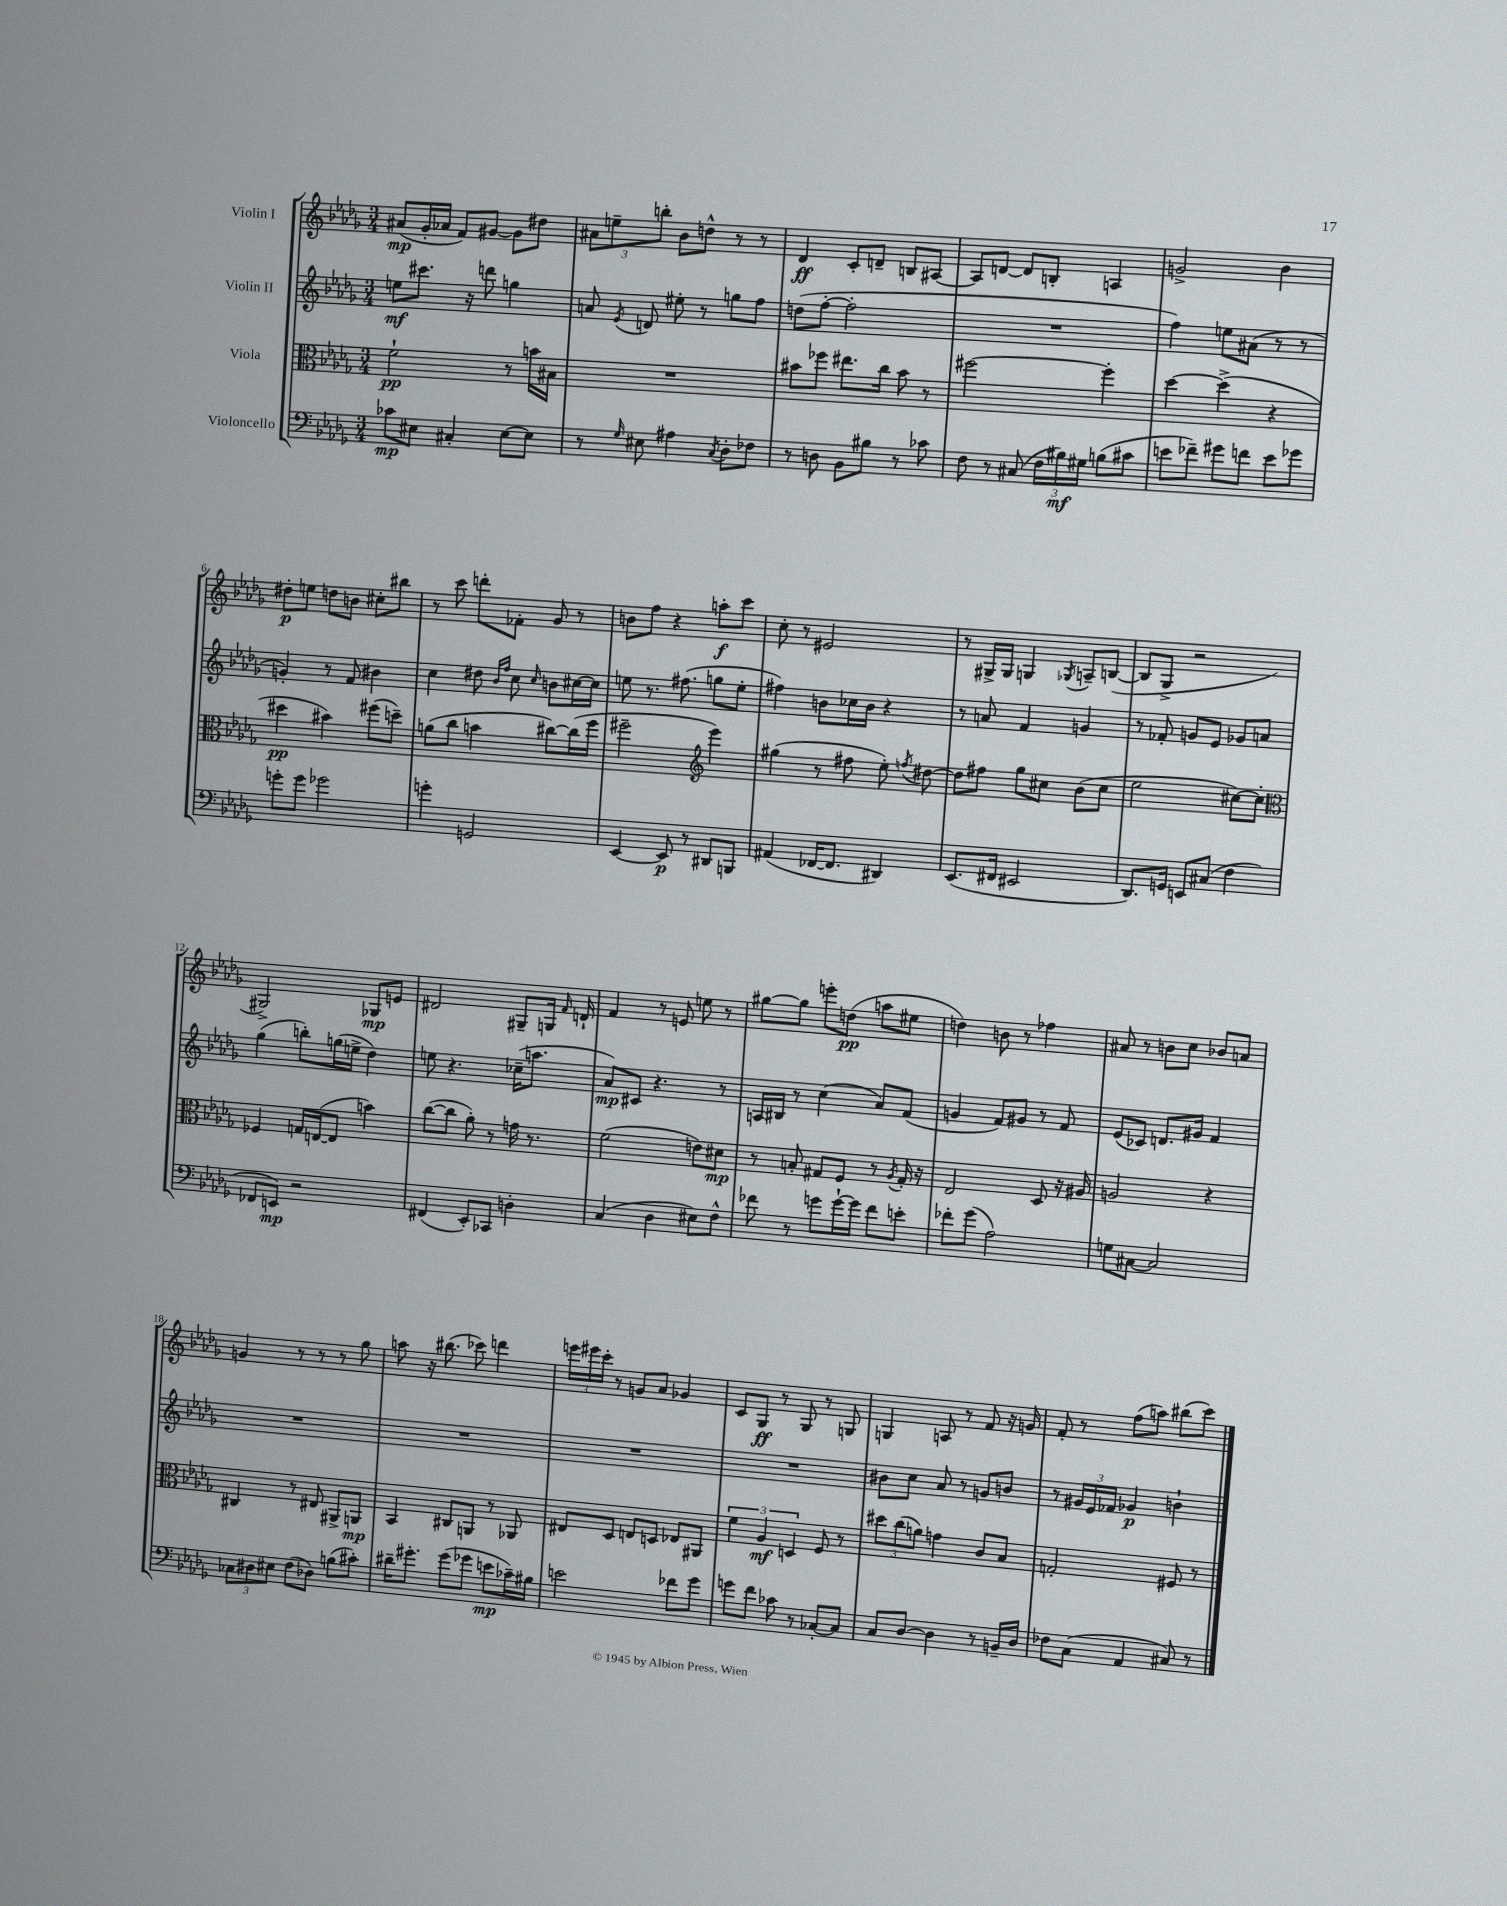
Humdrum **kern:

**kern	**kern	**kern	**kern
*staff4	*staff3	*staff2	*staff1
*clefF4	*clefC3	*clefG2	*clefG2
*k[b-e-a-d-g-]	*k[b-e-a-d-g-]	*k[b-e-a-d-g-]	*k[b-e-a-d-g-]
*M3/4	*M3/4	*M3/4	*M3/4
8c-	2f`	8ee	(8a#
8E#	.	8.ccc#	16g-'
.	.	.	16a-
4C#'	.	.	8f)
.	.	16r	.
.	.	8ddd	[8g#
[8E#	8r	4gg	8g#]
8E#]	16b	.	8dd#
.	16B#	.	.
=	=	=	=
8r	2.r	8a	12a#
.	.	.	12ee~
16qqG-	.	8qe-	.
8E#	.	8d	.
.	.	.	12bb'
4A#	.	8ee#'	8b-
.	.	8r	8dd^^
8qC	.	.	.
8D-'	.	8gg	8r
8F-	.	8ff	8r
=	=	=	=
8r	8b#	(8dd	4d-
8D	8ff-	[8ff'	.
8BB-	8.ee#	2ff']	8c'
8B#	.	.	8d~
.	16cc	.	.
8r	8b#	.	8B
8c-	8r	.	[8A#
=	=	=	=
8F	[2ff#	2.r	8A#]
8r	.	.	[8d
(8C#	.	.	8d]
24F	.	.	8B'
24B#)	.	.	.
24G#	.	.	.
(8B	4ff#']	.	4A
8c#	.	.	.
=	=	=	=
8e	[4dd-	4ff)	2g^
8f-~)	.	.	.
8g#	(4dd-^]	8ee	.
8f	.	(8a#	.
8e	4r	8r	4b-
8g-	.	8r	.
=	=	=	=
8g'	4dd#	4g')	8dd#'
8g	.	.	8ee
2g-	4b#)	8r	8dd
.	.	8f	8b
.	(8ff#	4b#	8cc#'
.	8dd~)	.	8bb#
=	=	=	=
4g'	(8a	4cc	8r
.	8cc	.	8ccc
2GG	4b	8dd#	8ddd'
.	.	16qqb-	.
.	.	16qqff	.
.	.	8cc	8f-'
.	.	16qqcc	.
.	[8cc#)	8b	8g-
.	(16cc#]	[16cc#	8r
.	16ff	16cc#]	.
=	=	=	=
[4EE-	2ff#~	8ee	8b
.	.	8.r	8ff
8EE-]	.	.	4r
.	.	(8.ff#	.
8r	.	.	.
*	*clefG2	*	*
8DD#	4eee-)	8gg	8aa'
8BBB	.	8ee'	8ccc
=	=	=	=
(4AA#	(4gg#	4ff#)	8cc'
.	.	.	8r
[16FF-	8r	8b	2e#
8.FF-]	.	.	.
.	8ff#	16cc-	.
.	.	16b	.
4DD#)	8ee-')	4r	.
.	8qff	.	.
.	[8dd#	.	.
=	=	=	=
(8.EE-	8dd#]	8r	8r
.	8ff#	8a	16G#^
16FF#	.	.	16G#
2EE#	8gg-	4f	4G
.	8cc#	.	.
.	.	.	8qG-
.	(8b-	4g	8A~
.	8cc#	.	([8B
=	=	=	=
8.DD-)	2ee-	8r	8B]
.	.	8f-'	8G-^
16GG	.	.	.
8EE	.	8g	2r
(8C#	.	8e-	.
4F	[8cc#)	8g-	.
.	8cc#']	8a	.
=	=	=	=
*	*clefC3	*	*
8FF-	4F-	(4gg-	2G#^)
8EE)	.	.	.
2r	16G	8bb')	.
.	([16E	.	.
.	8E]	(16gg	.
.	.	16ee^	.
.	4b)	4dd-)	8G-
.	.	.	8e
=	=	=	=
(4FF#	([8cc	8ee	2d#
.	8cc]	4.r	.
8EE-')	8a-')	.	.
8CC-	8r	.	.
4D'	16g	(16cc-~	8G#~
.	8.r	8.aa	.
.	.	.	16G
.	.	.	16qqf
.	.	.	16d`
=	=	=	=
(4C	(2f	8a-)	4f
.	.	8c#	.
4D-	.	4.r	8r
.	.	.	8e
8E#)	8e)	.	8ee
8F^^	8d#	8r	8r
=	=	=	=
8f-	8r	16A	[8gg#
.	.	16B#	.
8r	8B'	8r	8gg#]
8g	8G#	(4cc	8eee'
[16g`	8F	.	(8dd
16g]	.	.	.
8f-	8r	8a-)	8aa
.	8qA-	.	.
8e'	16G#'	(8f	8ee#
.	16r	.	.
=	=	=	=
8f-'	2E-	4g	4dd)
(8g-	.	.	.
2A-)	.	8f)	8b
.	.	8g#	8r
.	8D-	8r	4ff-
.	16r	8f	.
.	16A#	.	.
=	=	=	=
8G	2A	(8e-	8a#
[8C#	.	8c-)	8r
2C#]	.	8.d	8b
.	.	.	8cc
.	.	16g#	.
.	4r	4f	8b-
.	.	.	8a
=	=	=	=
12C-	4C#	2.r	4g
12D#	.	.	.
12E#	.	.	.
(8F	8r	.	8r
8D-)	8E#	.	8r
(8B	8AA#^	.	8r
8c#')	8AA	.	8gg-
=	=	=	=
16d#~	4BB-	2.r	8aa
8.g#'	.	.	.
.	.	.	16r
.	.	.	(8.bb#
(8g#	8C#	.	.
8g-	8AA	.	8ccc-)
8e	8r	.	4ddd
16c-~)	8AA-	.	.
16B#	.	.	.
=	=	=	=
2e	8E#	2.r	24eee
.	.	.	24eee#
.	.	.	24ccc'
.	8D-	.	8r
.	8E	.	8g
.	8D	.	8a-
8f-	8E-	.	4g-
8g-	8AA#	.	.
=	=	=	=
8g	6f	2.r	8c
8f	.	.	8G-
.	6A-	.	.
8c-	.	.	8r
.	6D	.	.
8r	.	.	8G-
[8C-'	8F	.	8r
8C-]	8r	.	8G
=	=	=	=
8C	12dd#	8b#	4G
.	(12cc	.	.
[8D-	.	8cc	.
.	12a)	.	.
4D-]	4g	8a-	8A
.	.	8r	8r
8r	8c	8g	8f
16BB~	8B-	8b	16r
16D-	.	.	16g
=	=	=	=
8F-	2G'	8r	8f'
(8C	.	24g#	8r
.	.	24e-	.
.	.	24f-	.
4AA-	.	4g-	(8ff
.	.	.	8aa)
8C#)	8F#	4b`	(8bb#
8r	8r	.	8ccc)
==	==	==	==
*-	*-	*-	*-
